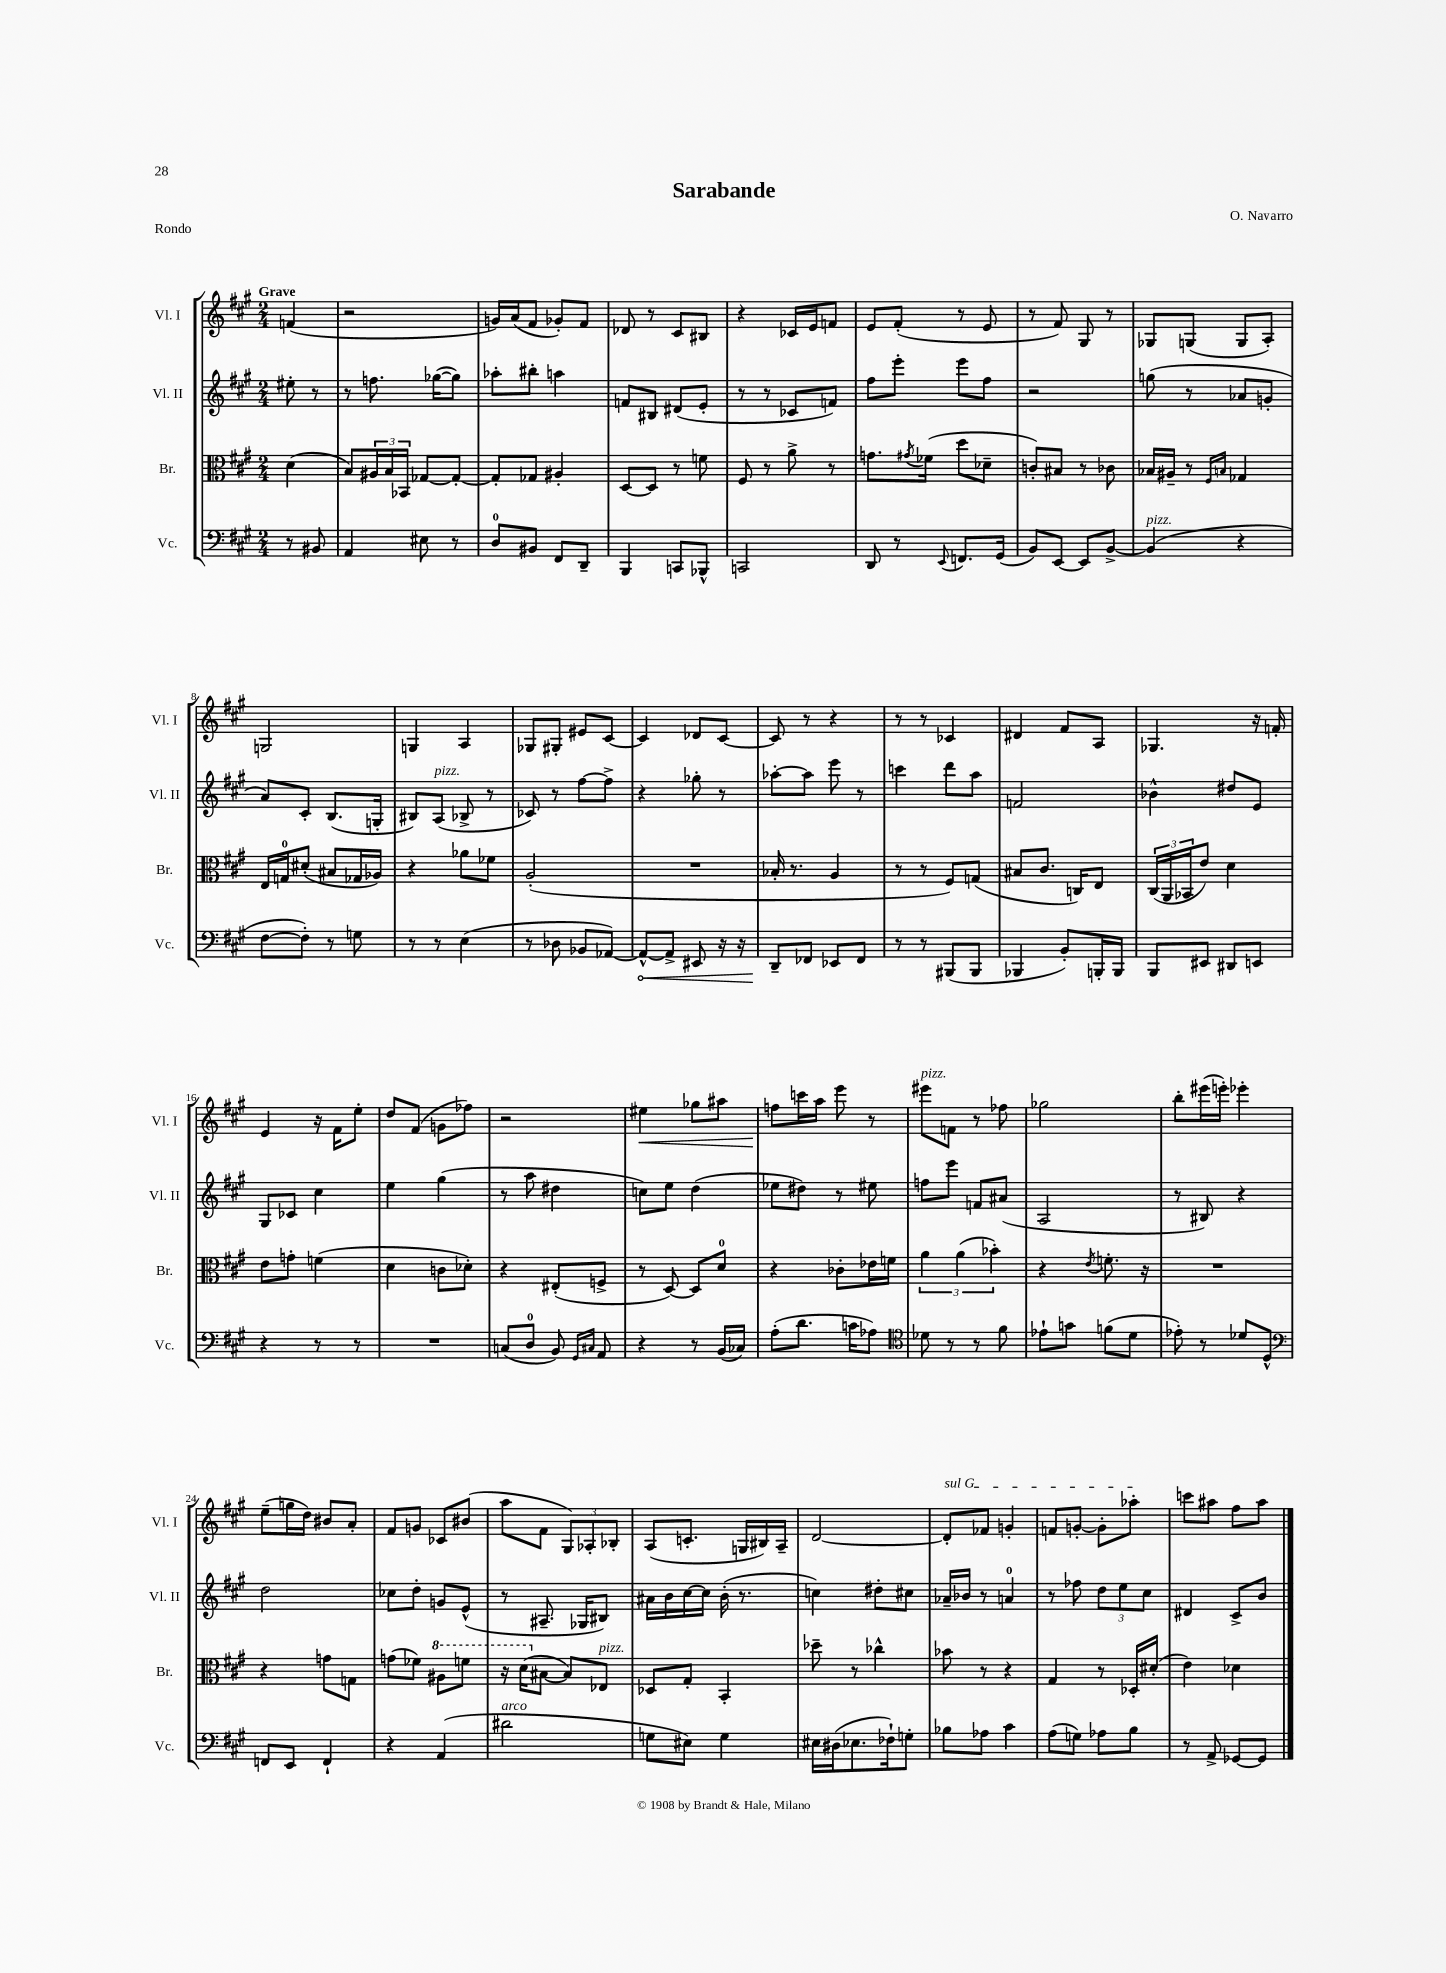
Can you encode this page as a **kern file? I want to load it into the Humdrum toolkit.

**kern	**dynam	**kern	**kern	**kern	**dynam
*part4	*part4	*part3	*part2	*part1	*part1
*staff4	*staff4	*staff3	*staff2	*staff1	*staff1
*I"Vc.	*	*I"Br.	*I"Vl. II	*I"Vl. I	*
*I'Vc.	*	*I'Br.	*I'Vl. II	*I'Vl. I	*
*clefF4	*	*clefC3	*clefG2	*clefG2	*
*k[f#c#g#]	*	*k[f#c#g#]	*k[f#c#g#]	*k[f#c#g#]	*
*M2/4	*	*M2/4	*M2/4	*M2/4	*
=	=	=	=	=	=
!	!	!	!	!LO:TX:a:B:t=Grave	!
8r	.	(4d\	8ee#X'\	(4fn/	.
8BB#X/	.	.	8r	.	.
=1	=1	=1	=1	=1	=1
4AA/	.	8B/L)	8r	2r	.
.	.	24A#X/L	8.ffn\	.	.
.	.	24B/	.	.	.
.	.	24BB-X/JJ	.	.	.
8E#X\	.	[8G-X/L	.	.	.
.	.	.	([16gg-X\KL	.	.
8r	.	8G-'/J_	8gg-\J])	.	.
=2	=2	=2	=2	=2	=2
8D/L	.	8G-'/L]	8aa-X'\L	16gn/LL)	.
.	.	.	.	(16a/J	.
8BB#X/J	.	8G-X/J	8bb#X'\J	8f#/J	.
8FF#/L	.	4A#X'/	4aan\	8g-X'/L)	.
8DD~/J	.	.	.	8f#/J	.
=3	=3	=3	=3	=3	=3
4BBB/	.	[8D/L	8fn/L	8d-X/	.
.	.	8D/J]	8B#X/J	8r	.
8CCn/L	.	8r	(8d#X/L	8c#/L	.
8BBB-X^^/J	.	8fn\	8e'/J	8B#X/J	.
=4	=4	=4	=4	=4	=4
2CCn/	.	8F#/	8r	4r	.
.	.	8r	8r	.	.
.	.	8a^\	8c-X/L	16c-X/LL	.
.	.	.	.	16e/J	.
.	.	8r	8fn/J)	8fn/J	.
=5	=5	=5	=5	=5	=5
8DD/	.	8.gn\L	8ff#\L	8e/L	.
8r	.	.	8eee'\J	(8f#'/J	.
.	.	8qg#X/	.	.	.
.	.	(16f-X\Jk	.	.	.
8qqEE/	.	.	.	.	.
8.FFn/L	.	8dd\L	8eee\L	8r	.
.	.	8d-X~\J	8ff#\J	8e/	.
(16GG#/Jk	.	.	.	.	.
=6	=6	=6	=6	=6	=6
8BB/L)	.	8cn'/L)	2r	8r	.
[8EE/J	.	8B#X/J	.	8f#/)	.
8EE/L]	.	8r	.	8G#/	.
[8BB^/J	.	8c-X\	.	8r	.
=7	=7	=7	=7	=7	=7
!LO:TX:a:i:t=pizz.	!	!	!	!	!
(4BB/]	.	16B-X/LL	(8ggn\	8G-X/L	.
.	.	16A#X~/JJ	.	.	.
.	.	8r	8r	(8Gn/J	.
.	.	16qqF#/LL	.	.	.
.	.	16qqBn/JJ	.	.	.
4r	.	4G-X/	8a-X/L	8G/L	.
.	.	.	8gn'/J	8A'/J)	.
!!LO:LB:g=z
=8	=8	=8	=8	=8	=8
[8F#\L	.	16E/LL	8a/L)	2Gn/	.
.	.	16Gn/J	.	.	.
8F#'\J])	.	(8d#X'/J	8c#'/J	.	.
8r	.	8B#X/L	(8.B/L	.	.
8Gn\	.	16G-X/L	.	.	.
.	.	16A-X/JJ)	16Gn'/Jk	.	.
=9	=9	=9	=9	=9	=9
8r	.	4r	8B#X/L)	4Gn/	.
!	!	!	!LO:TX:a:i:t=pizz.	!	!
8r	.	.	(8A/J	.	.
(4E\	.	8a-X\L	8B-X^/	4A/	.
.	.	8f-X\J	8r	.	.
=10	=10	=10	=10	=10	=10
8r	.	(2A'/	8c-X/)	8G-X/L	.
8D-X\	.	.	8r	8G#X'/J	.
8BB-X/L	.	.	[8ff#\L	8e#X/L	.
[8AA-X/J)	.	.	8ff#^\J]	[8c#/J	.
=11	=11	=11	=11	=11	=11
!	!LO:HP:b	!	!	!	!
8AA-^^/L_	<	2r	4r	4c#/]	.
8AA-^/J]	.	.	.	.	.
8EE#X/	.	.	8gg-X'\	8d-X/L	.
16r	.	.	8r	[8c#/J	.
16r	.	.	.	.	.
=12	=12	=12	=12	=12	=12
8DD~/L	.	16B-X'/	[8aa-X'\L	8c#/]	.
.	.	8.r	.	.	.
8FF-X/J	[	.	8aa-\J]	8r	.
8EE-X/L	.	4A/	8eee\	4r	.
8FF-/J	.	.	8r	.	.
=13	=13	=13	=13	=13	=13
8r	.	8r	4cccn\	8r	.
8r	.	8r	.	8r	.
(8BBB#X/L	.	8F#/L)	8ddd\L	4c-X/	.
8BBB#/J	.	(8Gn/J	8aa\J	.	.
=14	=14	=14	=14	=14	=14
4BBB-X/	.	8B#X/L	2fn/	4d#X/	.
.	.	8.c#/J	.	.	.
8BB'/L)	.	.	.	8f#/L	.
.	.	16Cn/KL)	.	.	.
16BBBn'/L	.	8E/J	.	8A/J	.
16BBB/JJ	.	.	.	.	.
=15	=15	=15	=15	=15	=15
8BBB/L	.	(24C#/LL	4b-X^^\	4.G-X/	.
.	.	24AA/	.	.	.
.	.	24BB-X/J	.	.	.
8EE#X/J	.	8e/J)	.	.	.
8DD#X/L	.	4d\	8dd#X/L	.	.
8EEn/J	.	.	8e/J	16r	.
.	.	.	.	16fn'/	.
!!LO:LB:g=z
=16	=16	=16	=16	=16	=16
4r	.	8e\L	8G#/L	4e/	.
.	.	8gn'\J	8c-X/J	.	.
8r	.	(4fn\	4cc#\	16r	.
.	.	.	.	16f#\KL	.
8r	.	.	.	8ee'\J	.
=17	=17	=17	=17	=17	=17
2r	.	4d\	4ee\	8dd/L	.
.	.	.	.	(8f#/J	.
.	.	8cn\L	(4gg#\	8gn\L	.
.	.	8d-X'\J)	.	8ff-X\J)	.
=18	=18	=18	=18	=18	=18
(8Cn/L	.	4r	8r	2r	.
8D/J	.	.	8aa\	.	.
8BB/)	.	(8E#X'/L	4dd#X\	.	.
16qqGG#/LL	.	.	.	.	.
16qqC#X/JJ	.	.	.	.	.
8AA/	.	8Fn^/J	.	.	.
=19	=19	=19	=19	=19	=19
!	!	!	!	!	!LO:HP:b
4r	.	8r	8ccn\L)	4ee#X\	<
.	.	[8D/)	8ee\J	.	.
8r	.	8D/L]	(4dd\	8gg-X\L	.
(16BB/LL	.	8d/J	.	8aa#X\J	.
16C-X/JJ)	.	.	.	.	.
=20	=20	=20	=20	=20	=20
(8A'\L	.	4r	8ee-X\L	8ffn\L	.
8.d\J	.	.	8dd#X\J)	16cccn\L	[
.	.	.	.	16aa\JJ	.
.	.	8c-X'\L	8r	8eee\	.
16cn\KL	.	.	.	.	.
8A-X\J)	.	16e-X\L	8ee#X\	8r	.
.	.	16fn\JJ	.	.	.
=21	=21	=21	=21	=21	=21
*clefC4	*	*	*	*	*
!	!	!	!	!LO:TX:a:i:t=pizz.	!
8d-X\	.	6a\	8ffn\L	8eee#X\L	.
8r	.	.	8eee\J	8fn\J	.
.	.	(6a\	.	.	.
8r	.	.	8fn/L	8r	.
.	.	6b-X'\)	.	.	.
8f#\	.	.	(8a#X/J	8ff-X\	.
=22	=22	=22	=22	=22	=22
8e-X`\L	.	4r	2A/	2gg-X\	.
8gn\J	.	.	.	.	.
.	.	8qe/	.	.	.
(8fn\L	.	8.fn'\	.	.	.
8d\J	.	.	.	.	.
.	.	16r	.	.	.
=23	=23	=23	=23	=23	=23
8e-X'\)	.	2r	8r	8bb'\L	.
8r	.	.	8B#X/)	(16eee#X\L	.
.	.	.	.	16eeen'\JJ)	.
8d-X/L	.	.	4r	4eee-X'\	.
8D^^/J	.	.	.	.	.
!!LO:LB:g=z
=24	=24	=24	=24	=24	=24
*clefF4	*	*	*	*	*
8FFn/L	.	4r	2dd\	(8ee~\L	.
8EE/J	.	.	.	16ggn\L	.
.	.	.	.	16dd\JJ)	.
4FF`/	.	8gn\L	.	8b#X/L	.
.	.	8Gn\J	.	8a'/J	.
=25	=25	=25	=25	=25	=25
4r	.	(8gn\L	8cc-X\L	8f#/L	.
.	.	8f-X\J)	8dd'\J	8gn/J	.
*	*	*8va	*	*	*
(4AA/	.	8a#X\L	8gn/L	8c-X/L	.
.	.	8ffn\J	(8e^^/J	(8b#X/J	.
=26	=26	=26	=26	=26	=26
!LO:TX:a:i:t=arco	!	!	!	!	!
2d#X\	.	16r	8r	8aa\L	.
.	.	(16dd\KL	.	.	.
*	*	*X8va	*	*	*
.	.	[8B#X\J	8.A#X~/	8f#\J	.
.	.	8B#/L])	.	12G#/L)	.
.	.	.	16G-X/KL	.	.
.	.	.	.	12A-X'/	.
!	!	!LO:TX:a:i:t=pizz.	!	!	!
.	.	8E-X/J	8B#X/J)	.	.
.	.	.	.	12B-X'/J	.
=27	=27	=27	=27	=27	=27
8Gn\L	.	8D-X/L	16a#X\LL	(8A/L	.
.	.	.	16b\	.	.
8E#X\J)	.	8G#'/J	[16cc#\	8.cn'/J	.
.	.	.	16cc#\JJ]	.	.
4G\	.	4BB'/	(16b'\	.	.
.	.	.	8.r	16Gn/LL	.
.	.	.	.	16B#X/)	.
.	.	.	.	16A~/JJ	.
=28	=28	=28	=28	=28	=28
16E#X\LL	.	8dd-X~\	4ccn\)	[2d/	.
(16D#X\J	.	.	.	.	.
8.E-X\	.	8r	.	.	.
.	.	4cc-X^^\	8dd#X'\L	.	.
16F-X`\k)	.	.	.	.	.
8Gn'\J	.	.	8cc#X\J	.	.
=29	=29	=29	=29	=29	=29
!	!	!	!	!LO:TX:a:i:t=sul G	!
8B-X\L	.	8b-X\	16a-X~/LL	8d'/L]	.
.	.	.	16b-X/JJ	.	.
8A-X\J	.	8r	8r	8f-X/J	.
4c#\	.	4r	4an/	4gn'/	.
=30	=30	=30	=30	=30	=30
(8A\L	.	4G#/	8r	8fn/L	.
8Gn\J)	.	.	8ff-X\	[8gn'/J	.
8A-X\L	.	8r	12dd\L	8g'\L]	.
.	.	.	12ee\	.	.
8B\J	.	16D-X'/LL	.	8aa-X'\J	.
.	.	.	12cc#\J	.	.
.	.	(16d#X'/JJ	.	.	.
=31	=31	=31	=31	=31	=31
8r	.	4e\)	4d#X/	8cccn\L	.
8AA^/	.	.	.	8aa#X\J	.
[8GG-X/L	.	4d-X\	8c#^/L	8ff#\L	.
8GG-/J]	.	.	8b/J	8aa#\J	.
==	==	==	==	==	==
*-	*-	*-	*-	*-	*-
